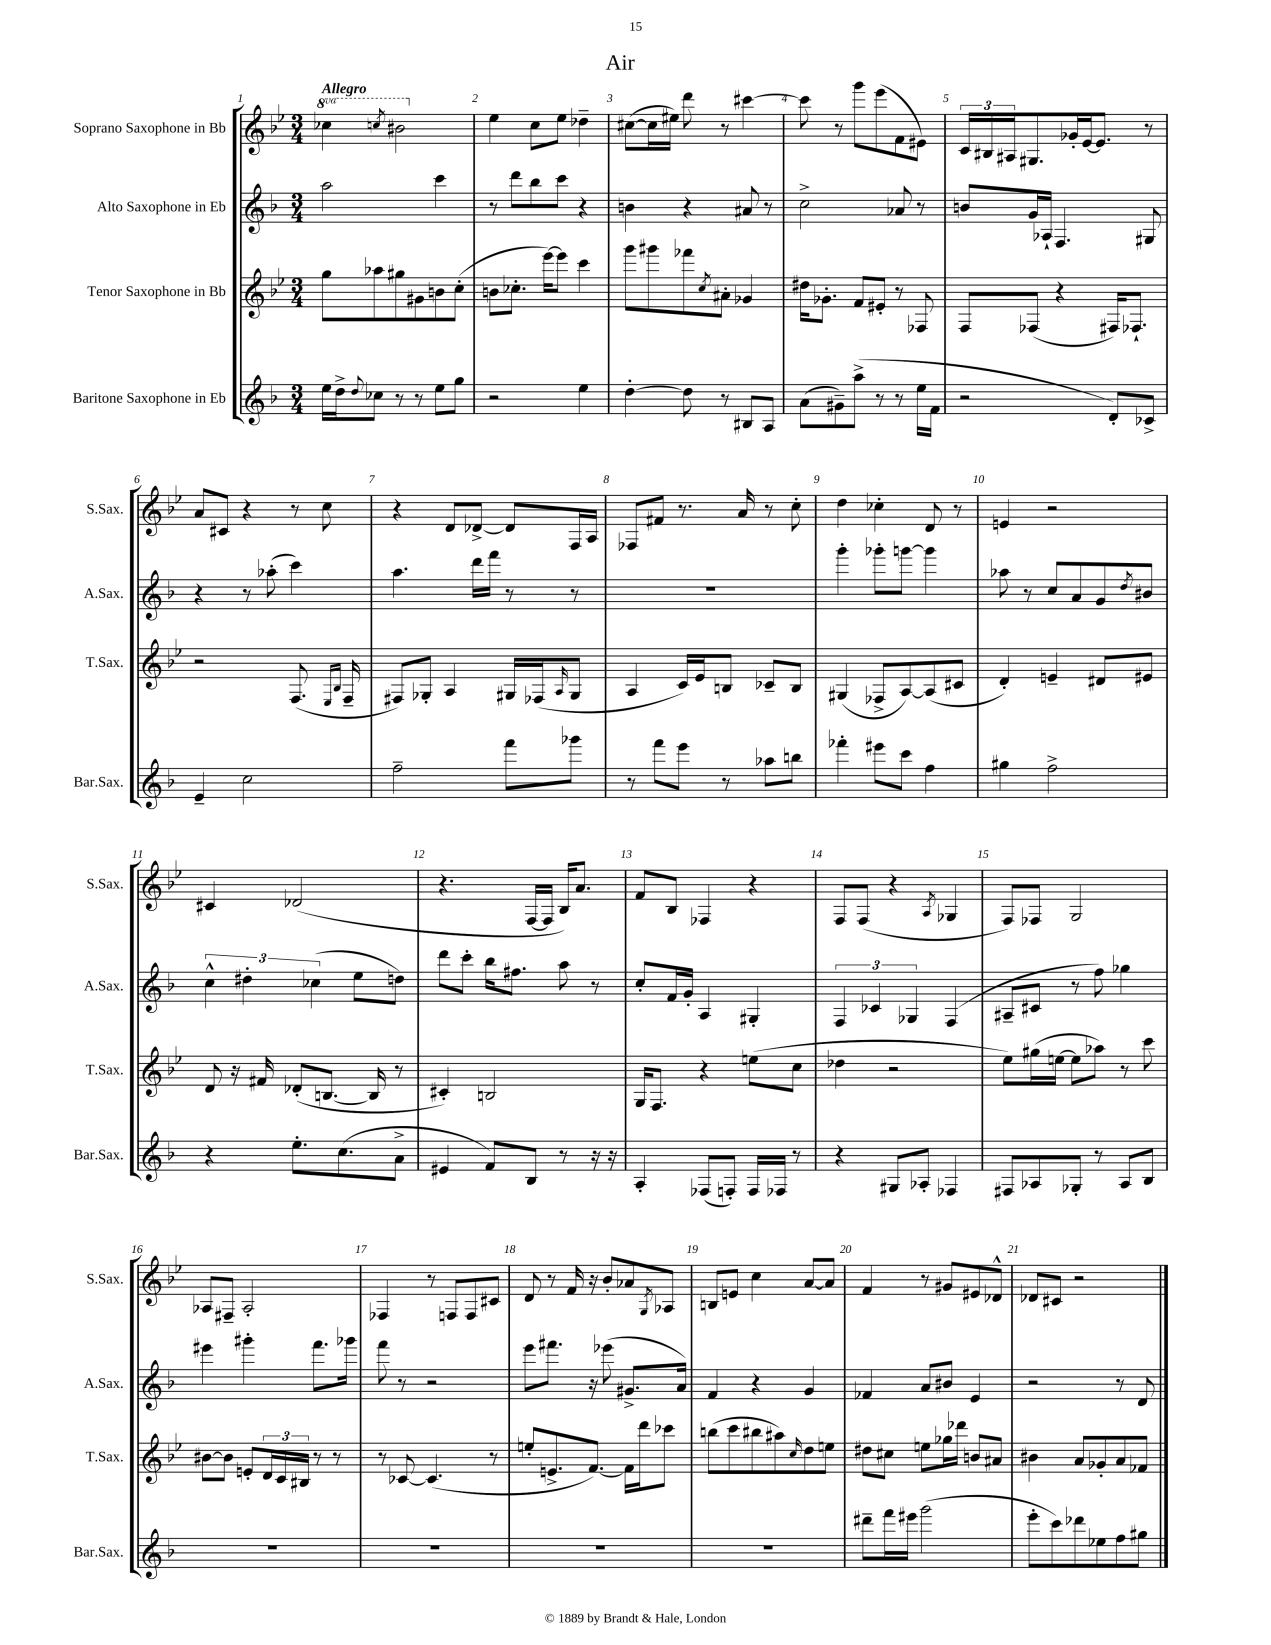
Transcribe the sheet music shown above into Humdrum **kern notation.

**kern	**kern	**kern	**kern
*staff4	*staff3	*staff2	*staff1
*clefG2	*clefG2	*clefG2	*clefG2
*k[b-]	*k[b-e-]	*k[b-]	*k[b-e-]
*M3/4	*M3/4	*M3/4	*M3/4
16ee	8gg	2aa	4ccc-
16dd^	.	.	.
8qqdd	.	.	.
8cc-	8aa-	.	.
.	.	.	8qccc
8r	8gg#	.	2bb#
8r	8g#	.	.
8ee	8b	4ccc	.
8gg	(8cc'	.	.
=	=	=	=
2r	8b	8r	4ee-
.	8.cc-'	8ddd	.
.	.	8bb-	8cc
.	[16eee-)	.	.
.	8eee-]	8ccc	8ee-
4ee	4ccc	4r	4dd-~
=	=	=	=
[4dd'	8ggg	4b	([8cc#
.	8ggg#	.	16cc#]
.	.	.	16ee#)
8dd]	8fff-	4r	8ddd
.	8qcc	.	.
8r	8a#'	.	8r
8B#	4g-	8a#	[4ccc#
8A	.	8r	.
=	=	=	=
(8a	16dd#	2cc^	8ccc#]
.	8.g-'	.	.
8g#~)	.	.	8r
(8aa^	8f	.	8ggg
8r	8e#'	.	(8eee-
8r	8r	8a-	8f
16ee	8F-	8r	8e#)
16f	.	.	.
=	=	=	=
2r	8F	8b	24c
.	.	.	24B#
.	.	.	24A#
.	(8F-	16g	8.G#
.	.	16A-`	.
.	4r	4.F	.
.	.	.	16g-'
.	.	.	[16e-
.	.	.	8.e-]
8d')	16F#)	.	.
.	8.F-`	.	.
8c-^	.	8G#	8r
=	=	=	=
4e~	2r	4r	8a
.	.	.	8c#
2cc	.	8r	4r
.	.	(8aa-'	.
.	(8.F	4ccc)	8r
.	.	.	8cc
.	16qqE-	.	.
.	16qqB-	.	.
.	16F~	.	.
=	=	=	=
2ff~	8F#)	4.aa	4r
.	8G-'	.	.
.	4A	.	8d
.	.	16ddd	[8d-^
.	.	16fff	.
8fff	16G#	8r	8d-]
.	(16F-	.	.
.	16qqA	.	.
8ggg-	8G#	8r	16F
.	.	.	16A
=	=	=	=
8r	4A	2.r	8F-
8fff	.	.	8f#
8eee	16c)	.	8.r
.	16e-	.	.
8r	8B	.	.
.	.	.	16a
8aa-	8c-~	.	8r
8bb	8B	.	8cc'
=	=	=	=
4fff-'	(4G#	4ggg'	4dd
8eee#	8F-^	8ggg-'	4cc-'
8ccc	[8A)	[8ggg	.
4ff	(8A]	4ggg]	8d
.	8c#	.	8r
=	=	=	=
4gg#	4d')	8aa-	4e
.	.	8r	.
2ff^	4e~	8cc	2r
.	.	8a	.
.	8d#	8g	.
.	.	8qdd	.
.	8e#	8b#	.
=	=	=	=
4r	8d	6cc^^	4c#
.	16r	.	.
.	.	6dd#'	.
.	16f#	.	.
8.ee'	(8d-'	.	(2d-
.	.	(6cc-	.
.	[8.B	.	.
(8.cc	.	.	.
.	.	8ee	.
.	16B]	.	.
8a^	8r	8dd)	.
=	=	=	=
4e#	4c#')	8ddd	4.r
.	.	8ccc'	.
8f)	2B	16bb-	.
.	.	8.ff#	.
8B-	.	.	[16F
.	.	.	16F]
8r	.	8aa	16B-)
.	.	.	8.a
16r	.	8r	.
16r	.	.	.
=	=	=	=
4A'	16G	8cc'	8f
.	8.F	.	.
.	.	16f	8B-
.	.	16g'	.
(8F-	4r	4A	4F-
8F')	.	.	.
16F	(8ee	4G#'	4r
16F-	.	.	.
8r	8cc	.	.
=	=	=	=
4r	4dd-	6F	8F
.	.	.	(8F
.	.	6c-	.
8G#	2r	.	4r
.	.	6G-	.
8A-'	.	.	.
.	.	.	8qA
4F-	.	(4F	4G-
=	=	=	=
8F#	8ee-)	8A#~	8F)
8A-	(16gg#	8c#	8F-
.	[16ee	.	.
8G-'	8ee]	8r	2G
8r	8aa-)	8ff)	.
8A-	8r	4gg-	.
8B-	8ccc	.	.
=	=	=	=
2.r	[8b#	4eee#	8A-
.	8b#]	.	8F#~
.	8e'	4ggg#'	2A-'
.	24d	.	.
.	24c	.	.
.	24B#	.	.
.	8r	8.fff	.
.	8r	.	.
.	.	16ggg-	.
=	=	=	=
2.r	8r	8fff	4F-
.	[8c-	8r	.
.	(4.c-]	2r	8r
.	.	.	8F
.	.	.	8F
.	8r	.	8c#
=	=	=	=
2.r	8ee'	8eee	8d
.	8.e^	8.fff#	8r
.	.	.	16f
.	[8.f)	16r	16r
.	.	(8eee-	8b-'
.	16f]	8.g#^	8a-
.	16ddd	.	.
.	.	.	8qG
.	8ccc-	.	8A-
.	.	16a)	.
=	=	=	=
2.r	(8bb	4f	8B
.	8ccc	.	8e
.	8bb#	4r	4cc
.	8aa#)	.	.
.	16qqcc	.	.
.	8dd	4g	[8a
.	8ee	.	8a]
=	=	=	=
8ddd#~	8dd#	4f-	4f
16fff	8cc#	.	.
16eee#	.	.	.
(2ggg	8ee	8a	8r
.	16gg-	8b#	8g#
.	16ddd-	.	.
.	8b	4e	8e#
.	8a#	.	8d-^^
=	=	=	=
8eee'	4b#	2r	8d-
8ccc)	.	.	8c#
8ddd-	8a	.	2r
8ee-	8g-'	.	.
8ff	8a	8r	.
8gg#	8f-	8d	.
==	==	==	==
*-	*-	*-	*-
